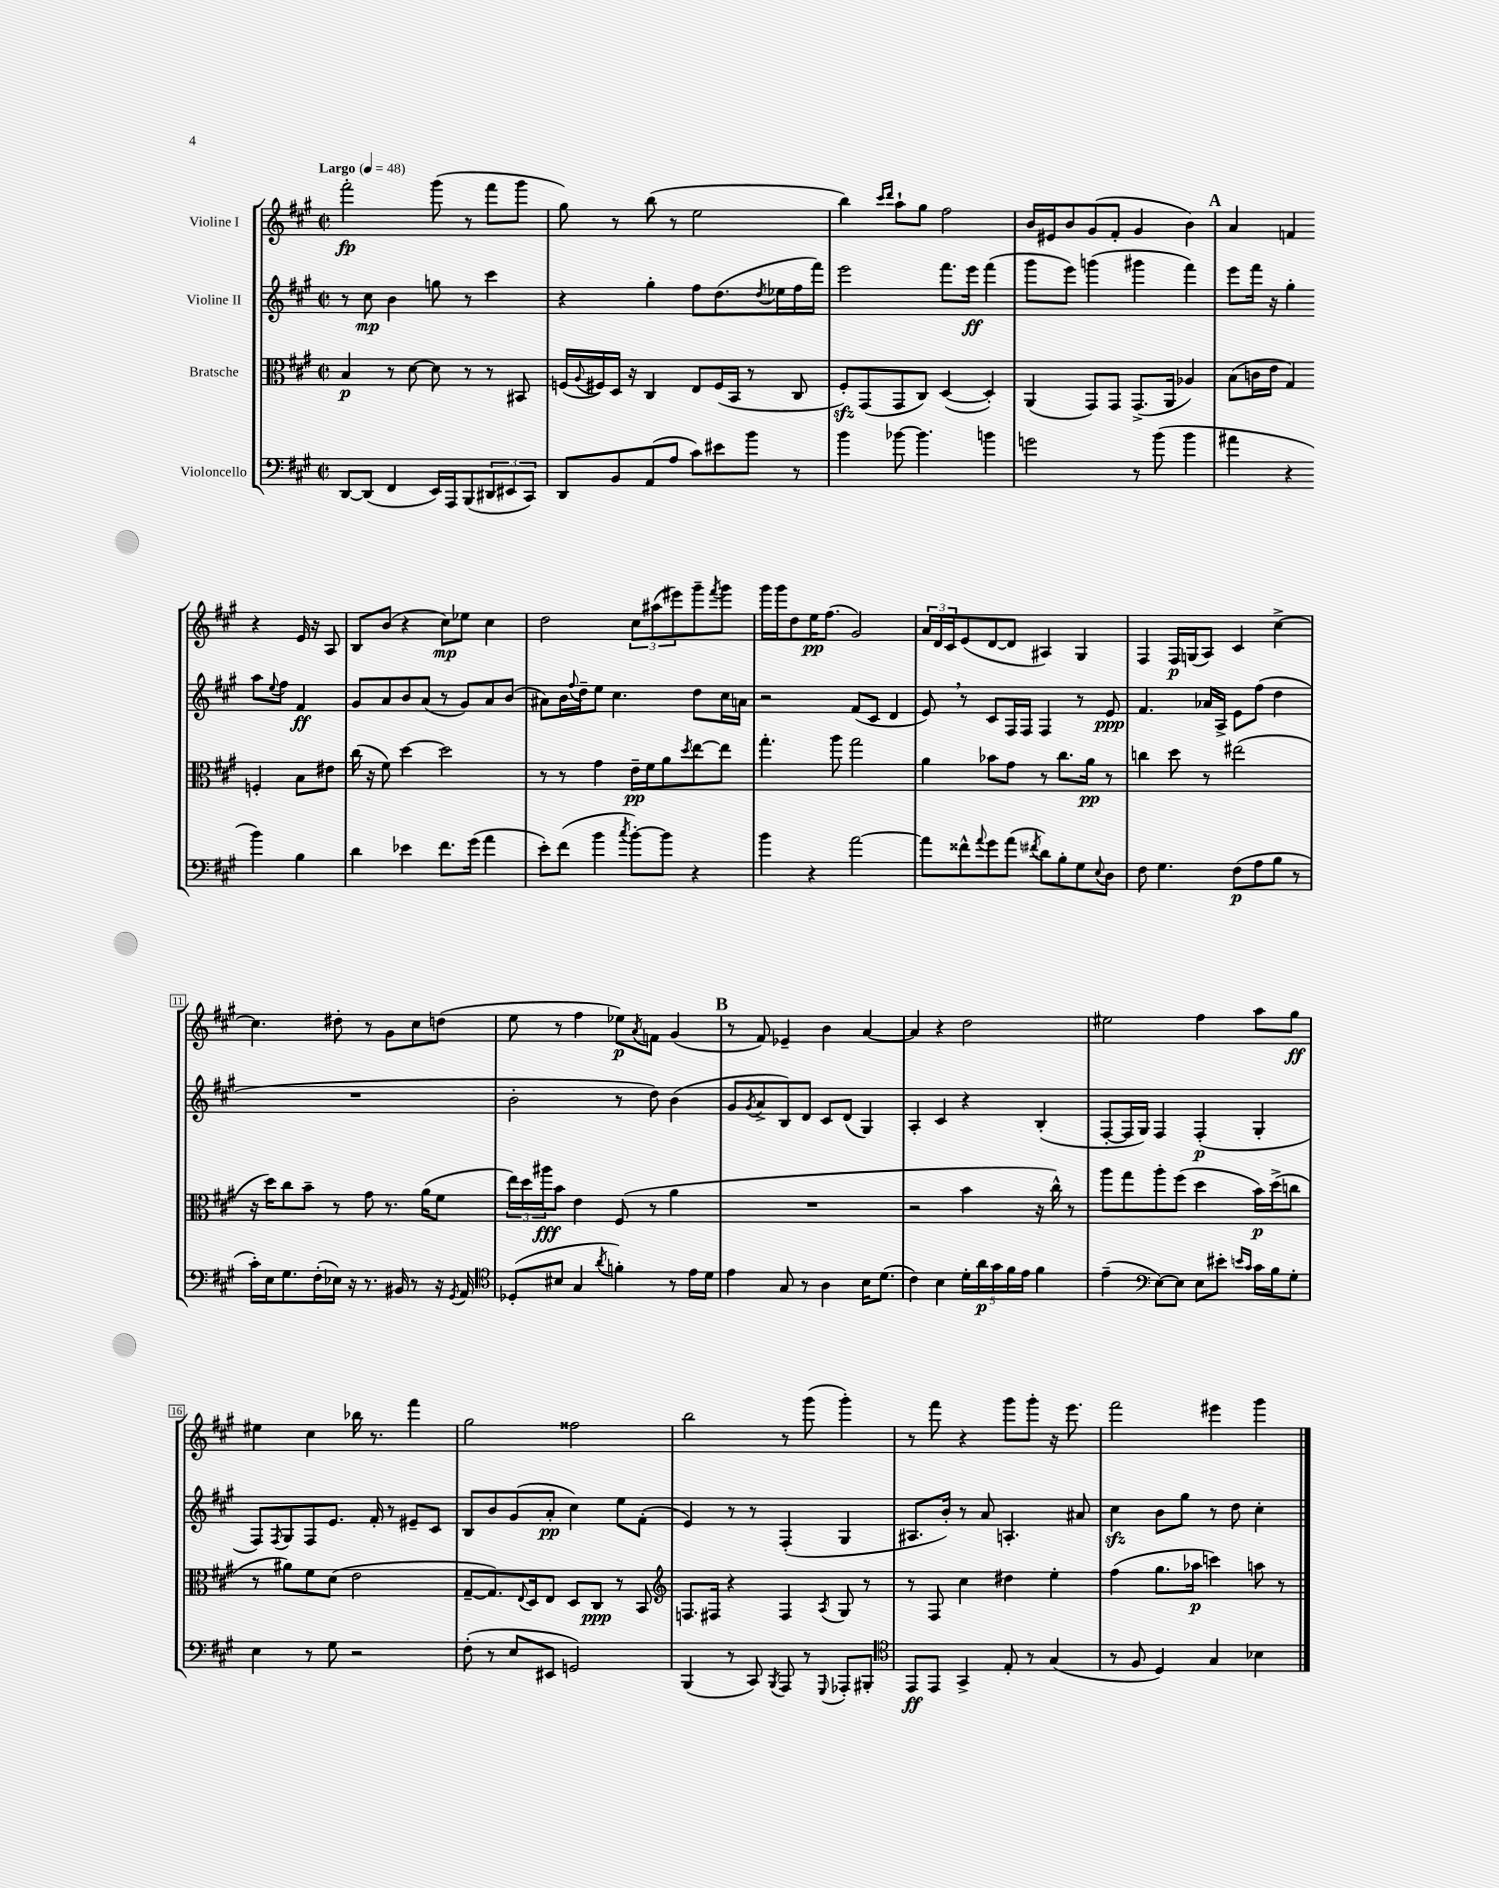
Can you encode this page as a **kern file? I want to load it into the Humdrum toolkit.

**kern	**kern	**kern	**kern
*staff4	*staff3	*staff2	*staff1
*clefF4	*clefC3	*clefG2	*clefG2
*k[f#c#g#]	*k[f#c#g#]	*k[f#c#g#]	*k[f#c#g#]
*M2/2	*M2/2	*M2/2	*M2/2
*met(c|)	*met(c|)	*met(c|)	*met(c|)
*MM48	*MM48	*MM48	*MM48
[8DD/L	4B/	8r	2fff#'\
(8DD/]J	.	8cc#\	.
4FF#/	8r	4b\	.
.	[8d\	.	.
16EE/LL)	8d\]	8gg\	(8ggg#\
16AAA/J	.	.	.
(8BBB/	8r	8r	8r
12DD#/	8r	4ccc#\	8fff#\L
12EE#/	.	.	.
.	8BB#/	.	8ggg#\J
12CC#/J)	.	.	.
=	=	=	=
8DD/L	(16F/LL	4r	8gg#\)
.	8qqA/	.	.
.	16F#/)	.	.
8BB/	16D/JJ	.	8r
.	16r	.	.
(8AA/	4C#/	4gg#'\	(8bb\
8A/J	.	.	8r
8c#\L)	8E/L	8ff#\L	2ee\
8e#\	(16F#/L	(8.dd\	.
.	16BB/JJ	.	.
8b\J	8r	.	.
.	.	8qdd/	.
.	.	16ee-\L	.
8r	8C#/	16ff#\	.
.	.	16fff#\JJ)	.
=	=	=	=
4b\	8F#'/L)	2eee\	4bb\)
.	(8GG#/	.	.
.	.	.	16qqccc#/LL
.	.	.	16qqddd/JJ
[8b-\	8GG#/	.	8aa`\L
4.b-\]	8C#/J)	.	8gg#\J
.	([4D/	8.fff#\L	2ff#\
.	.	16eee\Jk	.
4b\	4D'/])	(4fff#\	.
=	=	=	=
2g\	(4AA/	8ggg#\L	16b/LL
.	.	.	16e#/J
.	.	8eee\J)	8b/
.	8GG#/L)	(4ggg\	(8g#/
.	8GG#/J	.	8f#'/J
8r	(8.GG#^/L	4ggg#\	4g#/
(8b\	.	.	.
.	16AA/Jk	.	.
4b\	4A-/)	4fff#\)	4b\)
=	=	=	=
4a#\	(8B\L	8eee\L	4a/
.	16c\L	16fff#\Jk	.
.	16e\JJ	16r	.
4r	4G#/)	4gg#'\	4f/
4b\)	4F'/	8aa\L	4r
.	.	8qqee/	.
.	.	8ff#\J	.
4B\	8B\L	4f#/	16e/
.	.	.	16r
.	8e#\J	.	8A/
=	=	=	=
4d\	(16cc#\	8g#/L	8B/L
.	16r	.	.
.	8f#\)	8a/	(8b/J
4e-\	[4dd\	8b/	4r
.	.	(8a/J	.
8.f#\L	2dd\]	8r	8cc#\L)
.	.	8g#/L)	8ee-\J
(16g#\Jk	.	.	.
4a\	.	8a/	4cc#\
.	.	(8b/J	.
=	=	=	=
8e'\L)	8r	8a#\L)	2dd\
(8f#\J	8r	16b\L	.
.	.	8qqff#/	.
.	.	16dd~\J	.
4b\	4g#\	8ee\J	.
.	.	4.cc#\	.
8qcc#/	.	.	.
[8b'\L)	16e~\LL	.	12cc#\L
.	16f#\J	.	.
.	.	.	(12aa#\
8b\]J	8a\	.	.
.	.	.	12eee#\)
.	8qdd/	.	.
4r	[8ee\	8dd\L	8ggg#~\
.	.	.	8qfff#/
.	8ee\]J	16cc#\L	8ggg#\J
.	.	16a\JJ	.
=	=	=	=
4b\	4.gg#'\	2r	16ggg#\LL
.	.	.	16ggg#\J
.	.	.	8dd\
4r	.	.	16ee\K
.	.	.	(8.ff#\J
.	8aa\	.	.
[2a\	2gg#\	(8f#/L	2g#/)
.	.	8c#/J	.
.	.	4d/	.
=	=	=	=
8a\]L	4a\	8e/)	24a/LL
.	.	.	24d/
.	.	.	24c#/J
8f##^^\	.	8r	(8e/
8qqa/	.	.	.
8g#\	8b-\L	8c#/L	[8d/
(8a\J	8g#\J	16F#/L	8d/]J
.	.	16F#/JJ	.
8qf#/	.	.	.
8d\L)	8r	4F#/	4A#/)
8B'\	8.cc#\L	.	.
8G#\	.	8r	4G#/
.	16a\Jk	.	.
8qqE/	.	.	.
8D\J	8r	8e/	.
=	=	=	=
8F#\	4cc\	4.f#/	4F#/
4.G#\	.	.	.
.	8dd\	.	16F#/LL
.	.	.	(16G/J
.	8r	16a-/LL	8A/J)
.	.	16A^/JJ	.
(8F#\L	(2ee#\	8e\L	4c#/
8A\	.	(8ff#\J	.
8B\J	.	4dd\	[4cc#^\
8r	.	.	.
=	=	=	=
16c#'\LL)	16r	1r	4.cc#\]
16E\J	16dd\LK)	.	.
8.G#\	8cc#\	.	.
.	8b~\J	.	.
(16F#'\L	.	.	.
16E-\JJ)	8r	.	8dd#'\
16r	.	.	.
8.r	8g#\	.	8r
.	8.r	.	8g#\L
16BB#/	.	.	.
8r	.	.	8cc#\
.	(16a\LK	.	.
16r	8f#\J	.	(8dd\J
8qGG#/	.	.	.
16AA/	.	.	.
=	=	=	=
*clefC4	*	*	*
(8D-'/L	24ee\LL)	2b'\	8ee\
.	24dd\	.	.
.	24aa#\J	.	.
8B#/J	8b\J	.	8r
4G#/	4e\	.	4ff#\
8qa/	.	.	.
4f'\)	(8F#/	8r	8ee-\L)
.	.	.	8qa/
.	8r	8dd\)	8f\J
8r	4a\	(4b\	(4g#/
16e\LL	.	.	.
16d\JJ	.	.	.
=	=	=	=
4e\	1r	8g#/L	8r
.	.	8qg#/	.
.	.	8a^/	8f#/)
8G#/	.	8B/)	4e-~/
8r	.	8d/J	.
4A\	.	8c#/L	4b\
.	.	(8d/J	.
16B\LK	.	4G#/)	[4a/
(8.d\J	.	.	.
=	=	=	=
4c#\)	2r	4A'/	4a/]
4B\	.	4c#/	4r
20d'\LL	4b\	4r	2dd\
20a\	.	.	.
20g#\	.	.	.
20f#\	.	.	.
20e\JJ	.	.	.
4f#\	16r	(4B'/	.
.	16cc#^^\)	.	.
.	8r	.	.
=	=	=	=
(4e~\	8aa\L	[8F#'/L	2ee#\
.	8gg#\	16F#/]L	.
.	.	16G#/JJ)	.
*clefF4	*	*	*
[8E\L)	8aa'\	4F#/	.
8E\]J	(8ff#\J	.	.
8E\L	4dd\	(4F#'/	4ff#\
8e#'\J	.	.	.
16qqe/LL	.	.	.
16qqc#/JJ	.	.	.
16c#\LL	16b\LL)	4G#'/	8aa\L
16B\J	(16dd^\J	.	.
8G#'\J	8cc\J	.	8gg#\J
=	=	=	=
4E\	8r	8F#/L)	4ee#\
.	.	8qF#/	.
.	8a#\L)	8G#/	.
8r	8f#\	8F#/	4cc#\
8G#\	(8d\J	8.e/J	.
2r	2e\	.	16bb-\
.	.	16f#'/	8.r
.	.	8r	.
.	.	8e#~/L	4fff#\
.	.	8c#/J	.
=	=	=	=
(8F#'\	[8G#~/L	8B/L	2gg#\
8r	8.G#/])	8b/	.
8E/L	.	(8g#/	.
.	8qqE/	.	.
.	16D/k	.	.
8EE#/J	8E/J	8a'/J	.
2GG/)	8D/L	4cc#\)	2ff##\
.	8C#/J	.	.
.	8r	8ee\L	.
.	8BB/	(8f#'\J	.
=	=	=	=
*	*clefG2	*	*
(4BBB/	8.F/L	4e/)	2bb\
.	16F#/Jk	.	.
8r	4r	8r	.
8CC#/)	.	8r	.
8qBBB/	.	.	.
8AAA/	4F#/	(4F#'/	8r
8r	.	.	(8ggg#\
8qqGGG#/	8qA/	.	.
8AAA-'/L	8G#/	4G#/	4ggg#'\)
8BBB#'/J	8r	.	.
=	=	=	=
*clefC4	*	*	*
8EE/L	8r	8.A#/L	8r
8EE/J	8F#/	.	8fff#\
.	.	16b'/Jk)	.
4GG#^/	4cc#\	8r	4r
.	.	8a/	.
8E'/	4dd#\	4.A'/	8ggg#\L
8r	.	.	8ggg#'\J
(4G#/	4ee'\	.	16r
.	.	.	8.eee\
.	.	8a#/	.
=	=	=	=
8r	(4ff#\	4cc#\	2fff#\
8F#/	.	.	.
4D/)	8.gg#\L	8b\L	.
.	.	8gg#\J	.
.	16aa-\Jk	.	.
4G#/	4ccc\)	8r	4eee#\
.	.	8dd\	.
4B-\	8aa\	4cc#'\	4ggg#\
.	8r	.	.
==	==	==	==
*-	*-	*-	*-
